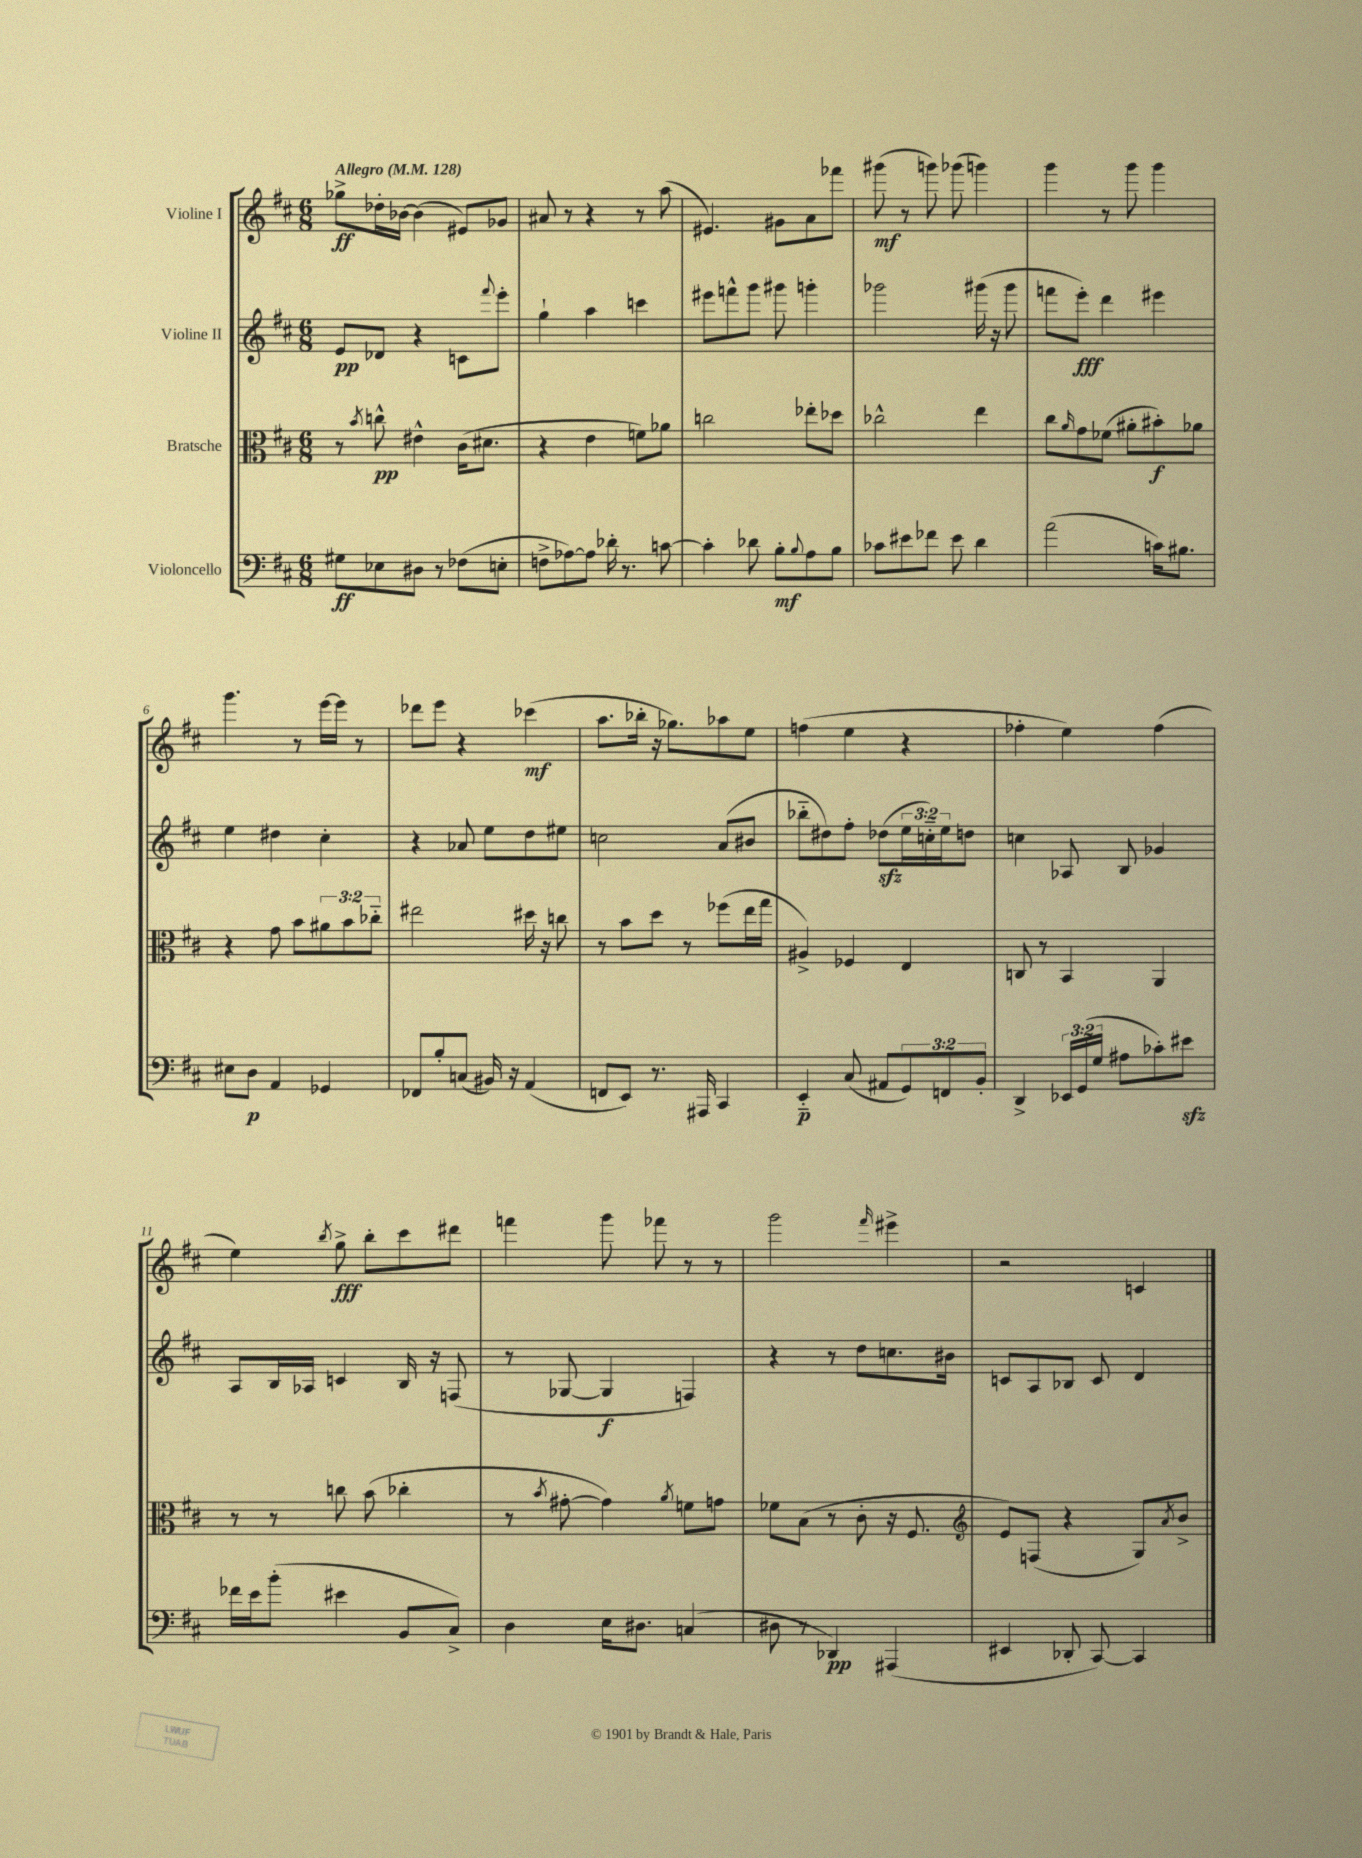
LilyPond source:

<<
\new StaffGroup <<
\new Staff = "s0" \with { instrumentName = "Violine I" } {
    \clef treble \key d \major \numericTimeSignature \time 6/8 \tempo "Allegro" 4 = 128
    ges''8->\ff des''16-. bes'16~ bes'4( eis'8) ges'8 |
    ais'8 r8 r4 r8 a''8( |
    eis'4.) gis'8 a'8 fes'''8 |
    gis'''8\mf( r8 g'''8) ges'''8( g'''4) |
    g'''4 r8 g'''8 g'''4 |
    g'''4. r8 e'''16~ e'''16 r8 |
    des'''8 e'''8 r4 ces'''4\mf( |
    a''8. bes''16-. r16 ges''8.) aes''8 e''8 |
    f''4( e''4 r4 |
    fes''4-. e''4) fes''4( |
    e''4) \acciaccatura { b''8 } g''8->\fff b''8-. cis'''8 dis'''8 |
    f'''4 g'''8 fes'''8 r8 r8 |
    g'''2 \grace { fis'''16 } eis'''4-> |
    r2 c'4 \bar "|." |
}
\new Staff = "s1" \with { instrumentName = "Violine II" } {
    \clef treble \key d \major \numericTimeSignature \time 6/8 \override Staff.TupletNumber.text = #tuplet-number::calc-fraction-text
    e'8\pp des'8 r4 c'8 \appoggiatura { fis'''8 } e'''8-. |
    g''4-! a''4 c'''4 |
    eis'''8 f'''8-^ g'''8 gis'''8 g'''4-. |
    ges'''2 gis'''16( r16 gis'''8 |
    f'''8 e'''8-.\fff) d'''4 eis'''4 |
    e''4 dis''4 cis''4-. |
    r4 aes'8 e''8 d''8 eis''8 |
    c''2 a'8( bis'8 |
    bes''8-_ dis''8) fis''8-. des''8\sfz( \tuplet 3/2 { e''16 c''16-_) e''16 } d''8 |
    c''4 aes8 b8 ges'4 |
    a8 b16 aes16 c'4 b16 r16 f8( |
    r8 ges8~ ges4\f f4) |
    r4 r8 d''8 c''8. bis'16 |
    c'8 a8 bes8 c'8 d'4 \bar "|." |
}
\new Staff = "s2" \with { instrumentName = "Bratsche" } {
    \clef alto \key d \major \numericTimeSignature \time 6/8 \override Staff.TupletNumber.text = #tuplet-number::calc-fraction-text
    r8 \acciaccatura { b'8 } c''8-^\pp eis'4-^ cis'16( dis'8. |
    r4 e'4 f'8) aes'8 |
    c''2 ees''8-. des''8 |
    ces''2-^ e''4 |
    cis''8 \grace { a'16 } g'8 fes'8( ais'8-. bis'8-.\f) aes'8 |
    r4 g'8 b'8 \tuplet 3/2 { ais'8 b'8 ces''8-_ } |
    eis''2 dis''16 r16 c''8 |
    r8 b'8 d''8 r8 fes''8( e''16 g''16 |
    ais4->) fes4 e4 |
    c8 r8 b,4 a,4 |
    r8 r8 c''8 b'8( ces''4-. |
    r8 \acciaccatura { b'8 } gis'8~-. gis'4) \acciaccatura { a'8 } f'8 g'8 |
    fes'8 b8( r8 cis'8-. r16 fis8. |
    \clef treble e'8) f8( r4 g8) \acciaccatura { a'8 } b'8-> \bar "|." |
}
\new Staff = "s3" \with { instrumentName = "Violoncello" } {
    \clef bass \key d \major \numericTimeSignature \time 6/8 \override Staff.TupletNumber.text = #tuplet-number::calc-fraction-text
    gis8\ff ees8 dis8 r8 fes8( e8-. |
    f8-> aes8~) aes8 des'16-. r8. c'8~ |
    c'4-. des'8 b8-.\mf \appoggiatura { b8 } a8 b8 |
    ces'8 eis'8 fes'8 eis'8 d'4 |
    a'2( c'16) bis8. |
    eis8 d8\p a,4 ges,4 |
    fes,8 b8-. c8( bis,16) r16 a,4( |
    f,8 e,8) r8. ais,,16 cis,4 |
    e,4-_\p cis8( ais,8 \tuplet 3/2 { g,8) f,8 b,8-. } |
    d,4-> \tuplet 3/2 { ees,16 g,16( g16 } ais8 ces'8-.) eis'8\sfz |
    fes'16 e'16 b'8-.( eis'4 b,8 cis8->) |
    d4 e16 dis8. c4( |
    dis8 r8 des,4\pp) ais,,4( |
    eis,4 des,8-. cis,8~) cis,4 \bar "|." |
}
>>
>>
